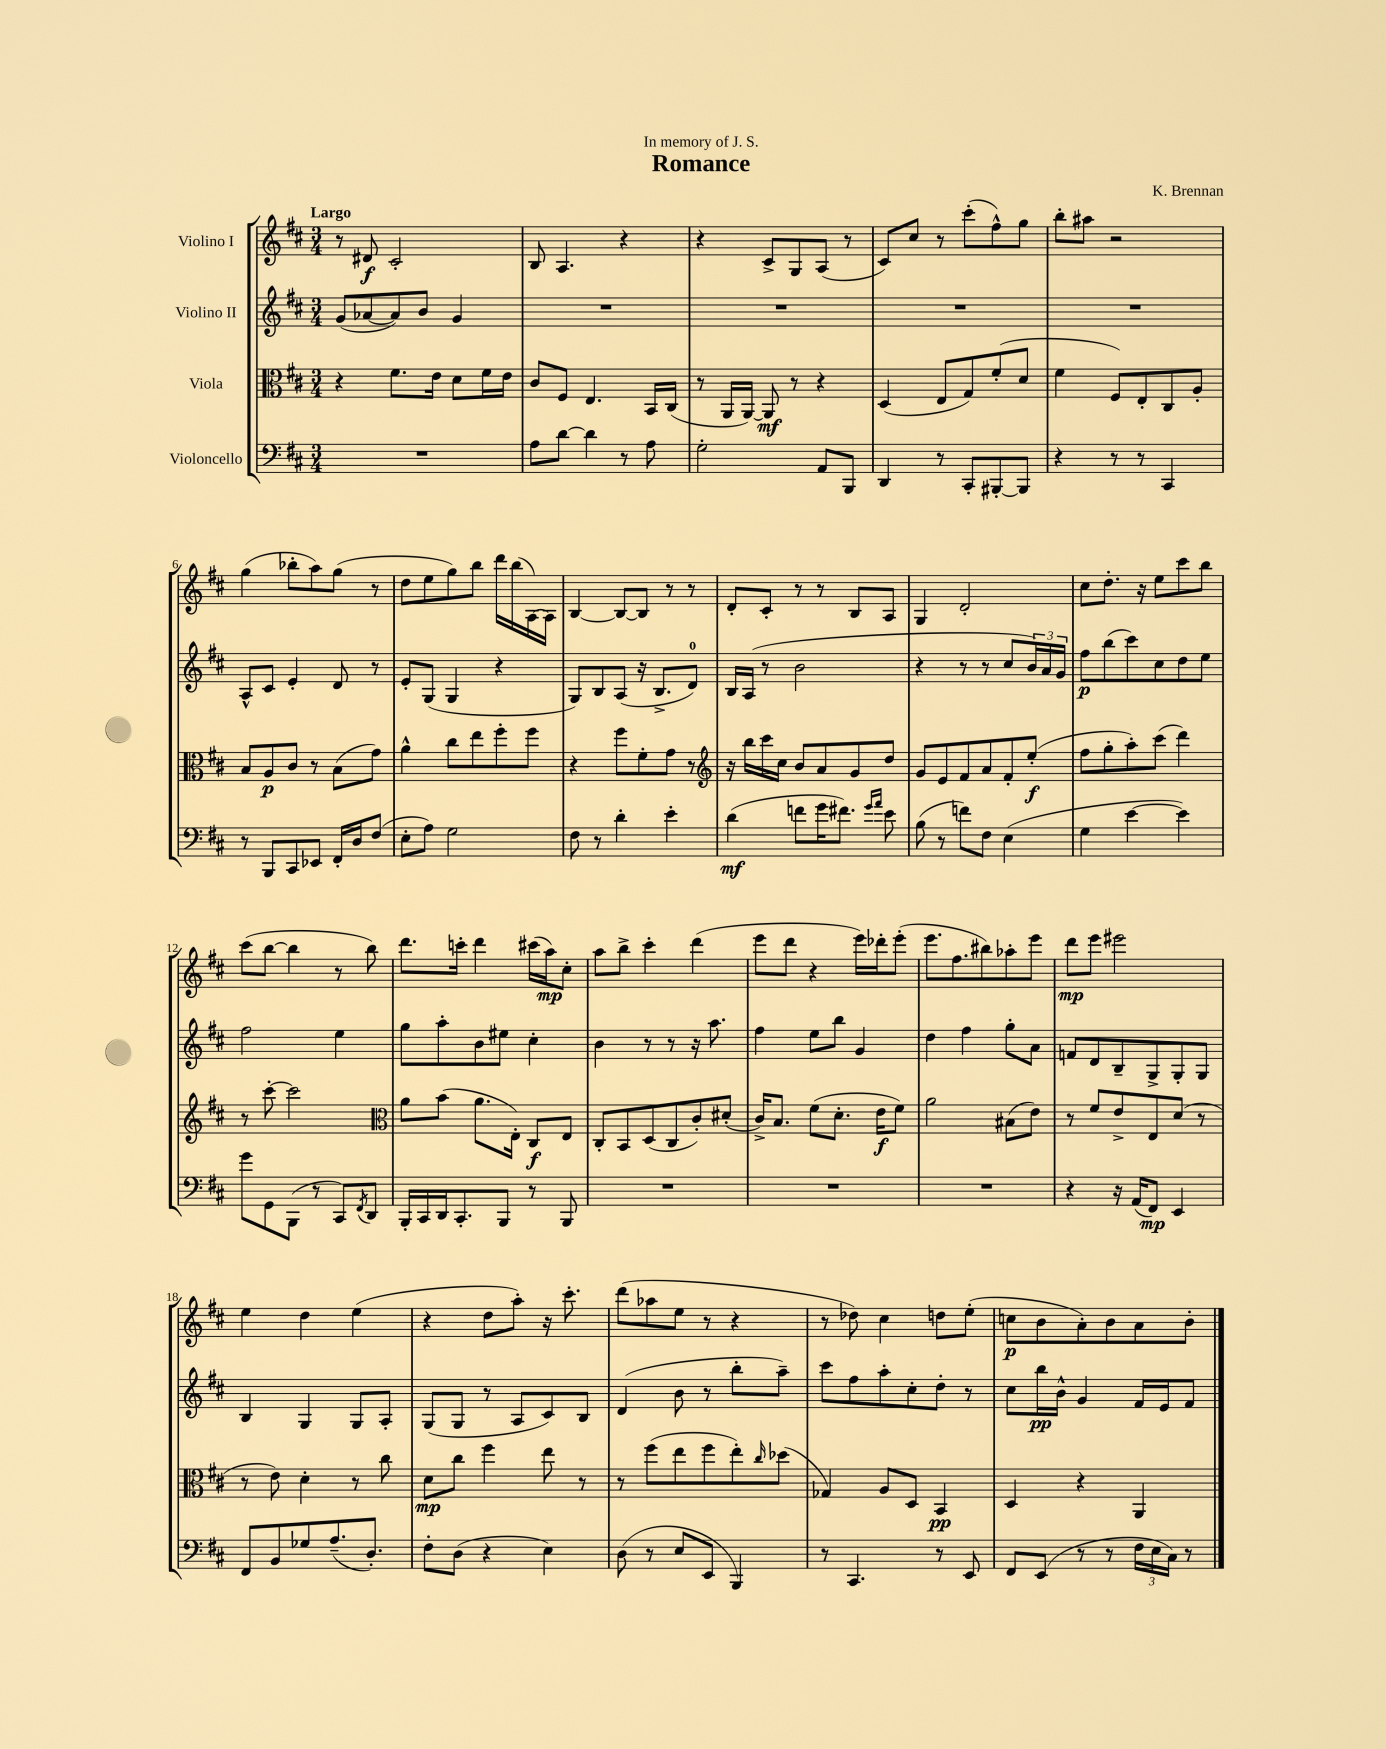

**kern	**kern	**kern	**kern
*staff4	*staff3	*staff2	*staff1
*clefF4	*clefC3	*clefG2	*clefG2
*k[f#c#]	*k[f#c#]	*k[f#c#]	*k[f#c#]
*M3/4	*M3/4	*M3/4	*M3/4
2.r	4r	(8g	8r
.	.	[8a-	8d#
.	8.f#	8a-])	2c#'
.	.	8b	.
.	16e	.	.
.	8d	4g	.
.	16f#	.	.
.	16e	.	.
=	=	=	=
8A	8c#	2.r	8B
[8d	8F#	.	4.A
4d]	4.E	.	.
8r	.	.	4r
8A	16BB	.	.
.	(16C#	.	.
=	=	=	=
2G'	8r	2.r	4r
.	16AA	.	.
.	[16AA)	.	.
.	8AA]	.	8c#^
.	8r	.	8G
8AA	4r	.	(8A
8BBB	.	.	8r
=	=	=	=
4DD	(4D	2.r	8c#)
.	.	.	8cc#
8r	8E	.	8r
8CC#'	8G)	.	(8ccc#'
[8BBB#'	(8f#'	.	8ff#^^)
8BBB#]	8d	.	8gg
=	=	=	=
4r	4f#	2.r	8bb'
.	.	.	8aa#
8r	8F#)	.	2r
8r	8E'	.	.
4CC#	8C#	.	.
.	8A'	.	.
=	=	=	=
8r	8B	8A^^	(4gg
8BBB	8A	8c#	.
8CC#	8c#	4e'	8bb-'
8EE-	8r	.	8aa)
16FF#'	(8B	8d	(8gg
16D	.	.	.
(8F#	8g)	8r	8r
=	=	=	=
8E'	4a^^	8e'	8dd
8A)	.	(8G	8ee
2G	8cc#	4G	8gg)
.	8ee	.	8bb
.	8ff#'	4r	16ddd
.	.	.	(16bb
.	8ff#	.	[16A)
.	.	.	16A]
=	=	=	=
8F#	4r	8G)	[4B
8r	.	8B	.
4d'	8ff#	(8A	8B_
.	8f#'	16r	8B]
.	.	8.B^	.
4e'	8g	.	8r
.	8r	8d)	8r
=	=	=	=
*	*clefG2	*	*
(4d	16r	16B	8d'
.	16bb	(16A	.
.	16ccc#	8r	8c#'
.	16cc#	.	.
8f	8b	2b	8r
16g	8a	.	8r
8.f#)	.	.	.
.	8g	.	8B
16qqg	.	.	.
16qqa	.	.	.
8e	8dd	.	8A
=	=	=	=
(8B	8g	4r	4G
8r	8e	.	.
8f)	8f#	8r	2d'
8F#	8a	8r	.
(4E	8f#'	8cc#	.
.	(8ee'	24b)	.
.	.	24a	.
.	.	24g	.
=	=	=	=
4G	8ff#	8ff#	8cc#
.	8gg'	(8bb	8.dd'
[4e	8aa')	8ccc#)	.
.	.	.	16r
.	(8ccc#	8cc#	8ee
4e])	4ddd)	8dd	8ccc#
.	.	8ee	8bb
=	=	=	=
8g	8r	2ff#	(8ccc#
8GG	[8ccc#'	.	[8bb
(8BBB	2ccc#]	.	4bb]
8r	.	.	.
8CC#)	.	4ee	8r
8qFF#	.	.	.
8DD	.	.	8bb)
=	=	=	=
*	*clefC3	*	*
16BBB'	8a	8gg	8.ddd
16CC#	.	.	.
16DD	(8b	8aa'	.
8.CC#'	.	.	16ccc'
.	8.a	8b	4ddd
8BBB	.	8ee#	.
.	16E')	.	.
8r	8C#	4cc#'	(16ccc#
.	.	.	16aa)
8BBB	8E	.	8cc#'
=	=	=	=
2.r	8C#'	4b	8aa
.	8BB	.	8bb^
.	(8D	8r	4ccc#'
.	8C#	8r	.
.	8c#')	16r	(4ddd
.	.	8.aa	.
.	(8d#'	.	.
=	=	=	=
2.r	16c#^)	4ff#	8eee
.	8.B	.	.
.	.	.	8ddd
.	(8f#	8ee	4r
.	8.d'	8bb	.
.	.	4g	16eee)
.	16e	.	16ddd-'
.	8f#)	.	(8eee'
=	=	=	=
2.r	2a	4dd	8.eee
.	.	.	8.ff#
.	.	4ff#	.
.	.	.	8bb#)
.	(8B#	8gg'	8aa-'
.	8e)	8a	8eee
=	=	=	=
4r	8r	8f	8ddd
.	8f#	8d	8eee
16r	8e^	8B~	2eee#
(16AA	.	.	.
8FF#)	8E	8G^	.
4EE	(8d	8G'	.
.	8r	8G	.
=	=	=	=
8FF#	8r	4B	4ee
8BB	8e)	.	.
8G-	4d'	4G	4dd
(8.A~	.	.	.
.	8r	8G	(4ee
8.D')	.	.	.
.	8cc#	8A'	.
=	=	=	=
8F#'	8d	(8G	4r
(8D	8cc#	8G	.
4r	4ff#	8r	8dd
.	.	8A	8aa')
4E)	8ee	8c#)	16r
.	.	.	8.ccc#'
.	8r	8B	.
=	=	=	=
(8D	8r	(4d	(8ddd
8r	(8ff#	.	8aa-
8E	8ee	8b	8ee
8EE	8ff#	8r	8r
4BBB)	8ee')	8bb'	4r
.	16qqcc#	.	.
.	(8dd-	8aa~)	.
=	=	=	=
8r	4G-)	8ccc#	8r
4.CC#	.	8ff#	8dd-)
.	8A	8aa'	4cc#
.	8D	8cc#'	.
8r	4BB	8dd'	8dd
8EE	.	8r	(8ee'
=	=	=	=
8FF#	4D	8cc#	8cc
(8EE	.	16bb	8b
.	.	16b^^	.
8r	4r	4g	8a')
8r	.	.	8b
24F#	4AA	16f#	8a
24E	.	.	.
.	.	16e	.
24C#)	.	.	.
8r	.	8f#	8b'
==	==	==	==
*-	*-	*-	*-
